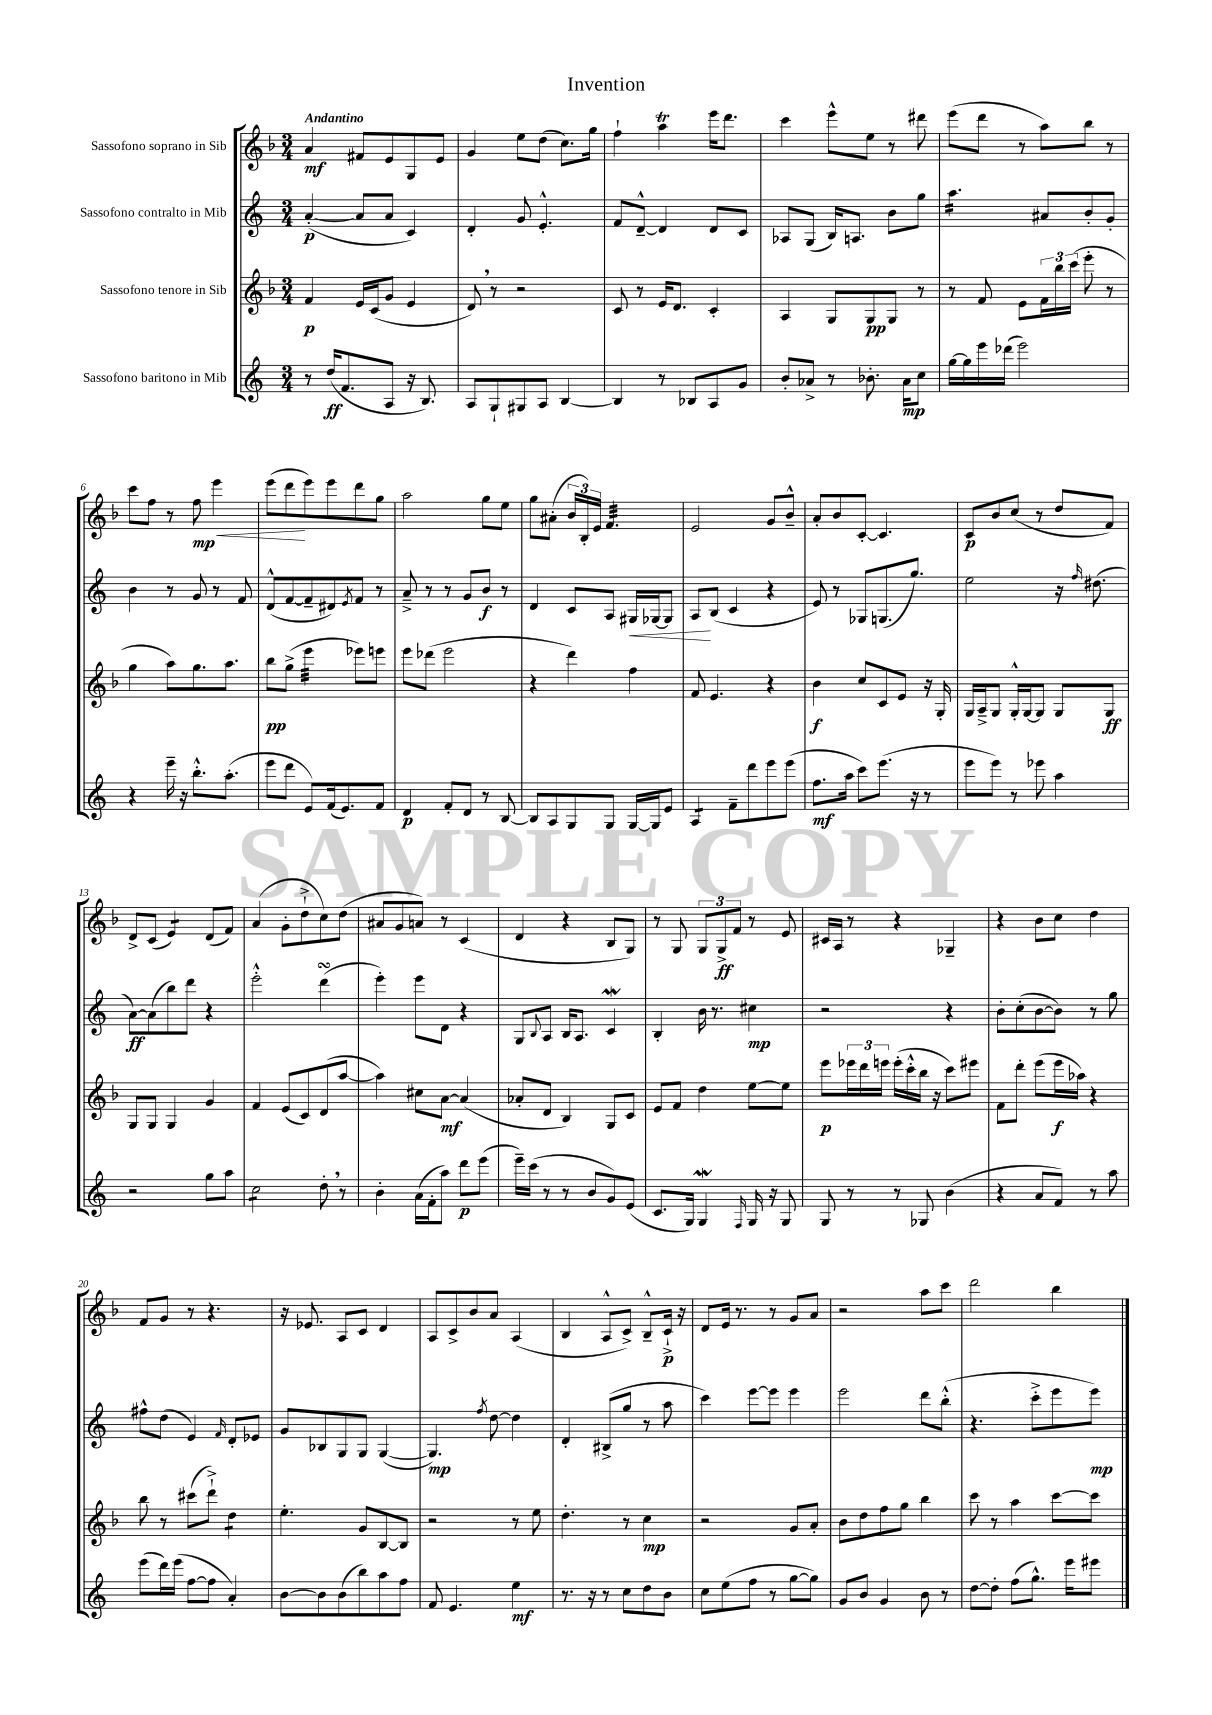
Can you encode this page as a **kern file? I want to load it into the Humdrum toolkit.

**kern	**kern	**kern	**kern
*staff4	*staff3	*staff2	*staff1
*clefG2	*clefG2	*clefG2	*clefG2
*k[]	*k[b-]	*k[]	*k[b-]
*M3/4	*M3/4	*M3/4	*M3/4
8r	4f	([4a'	4a
(16dd	.	.	.
8.f	.	.	.
.	16e	8a]	8f#
.	(16c	.	.
8A	8g	8a	8e
16r	4e	4c)	8G
8.B)	.	.	.
.	.	.	8e
=	=	=	=
8A	8d)	4d'	4g
8G`	8r	.	.
8G#	2r	8g	8ee
8A	.	4.e'^^	(8dd
[4B	.	.	8.cc)
.	.	.	16gg
=	=	=	=
4B]	8c	8f	4ff`
.	8r	[8d~^^	.
8r	16e	4d]	4aa
.	8.d	.	.
8B-	.	.	.
8A	4c'	8d	16eee
.	.	.	8.ddd
8g	.	8c	.
=	=	=	=
8b'	4A	8A-	4ccc
8a-^	.	(8G	.
8r	8G	16B)	8eee^^
.	.	8.A	.
8.b-'	8G	.	8ee
.	8G	8b	8r
16a-	.	.	.
8cc	8r	8gg	8ddd#
=	=	=	=
[16gg	8r	4.aa	(8eee
16gg]	.	.	.
16eee	8f	.	8ddd
(16ddd-	.	.	.
2eee)	8e	.	8r
.	24f	8a#	8aa)
.	24bb-	.	.
.	(24ccc	.	.
.	8eee'	8b'	8bb-
.	8r	8g'	8r
=	=	=	=
4r	4gg	4b	8ccc
.	.	.	8ff
16eee~	8aa)	8r	8r
16r	.	.	.
8.bb'^^	8.gg	8g	8ff
.	.	8r	4eee
(8.aa'	8.aa	.	.
.	.	8f	.
=	=	=	=
8eee	8bb-	(8d^^	(8eee
8ddd	(8gg^	[8f	8ddd
8e)	4eee	8f~]	8eee)
(16f	.	8d#)	8eee
8.e)	.	.	.
.	.	8qe	.
.	8eee-)	8f	8ddd
8f	8eee	8r	8gg
=	=	=	=
4d	8eee	8a~^	2aa
.	(8ddd-	8r	.
8f'	2eee	8r	.
8d	.	8g	.
8r	.	8b	8gg
[8B	.	8r	8ee
=	=	=	=
8B]	4r	4d	8gg
8A	.	.	(8a#'
8G	4ddd)	8c	24b-
.	.	.	24B-')
.	.	.	24e
8G	.	8A	4.f
[16G	4ff	16G#	.
16G]	.	[16G-	.
8e	.	8G-]	.
=	=	=	=
4A	8f	8A	2e
.	4.e	(8B	.
8f~	.	4c	.
8ddd	.	.	.
8eee	4r	4r	8g
(8eee	.	.	8b-~^^
=	=	=	=
8.ff	4b-	8e)	8a'
.	.	8r	8b-
16aa	.	.	.
8ccc)	8cc	8G-	[8c'
(8.eee	8c	(8.G	4.c]
.	8e	.	.
16r	.	8.gg)	.
8r	16r	.	.
.	16G'	.	.
=	=	=	=
8eee	16G	2ee	8c
.	16A~^	.	.
8eee)	8G	.	8b-
8r	16G'^^	.	(8cc
.	[16G	.	.
8eee-	8G]	.	8r
4aa	8G	16r	8dd
.	.	16qqff	.
.	.	(8.dd#	.
.	8G	.	8f)
=	=	=	=
2r	8G	[8a)	8d^
.	8G	(8a]	(8c
.	4G	8bb)	4e)
.	.	8ddd	.
8gg	4g	4r	(8d
8aa	.	.	8f)
=	=	=	=
2cc	4f	2eee'^^	(4a
.	(8e	.	8g'
.	8c)	.	8dd`^
8dd'	(8d	(4ddd	8cc)
8r	[8aa	.	(8dd
=	=	=	=
4b'	4aa])	4eee')	8a#
.	.	.	8g
(16a	8cc#	8eee	8a)
16f'	.	.	.
8aa)	[8a	8d	8r
8ddd	(4a]	4r	(4c
(8eee	.	.	.
=	=	=	=
16eee~)	8a-'	8G	4d
(16ccc	.	.	.
.	.	8qqB	.
8r	8d	8A	.
8r	4B-)	16B	4r
.	.	8.A	.
8b	.	.	.
8g)	8G	4c	8B-
(8e	8c	.	8G)
=	=	=	=
8.c	8e	4B'	8r
.	8f	.	8G
16G)	.	.	.
4G	4dd	16b	12G
.	.	8.r	.
.	.	.	12G^
.	.	.	12f
16qqF	.	.	.
16G	[8ee	4cc#	8r
16r	.	.	.
8G	8ee]	.	8e
=	=	=	=
8G	8eee	2r	16c#
.	.	.	16A
8r	24eee-	.	8r
.	24ddd	.	.
.	24eee	.	.
8r	(16eee'	.	4r
.	16ccc'^^	.	.
8G-	16bb-	.	.
.	16r	.	.
(4b	8ccc)	4r	4G-~
.	8eee#	.	.
=	=	=	=
4r	8f	8b'	4r
.	8ddd'	(8cc'	.
8a	(8eee	[8b	8b-
8f)	16eee	8b])	8cc
.	16aa-)	.	.
8r	4r	8r	4dd
8aa	.	8gg	.
=	=	=	=
(8eee	8bb-	8ff#^^	8f
16ddd)	8r	(8dd	8g
(16eee	.	.	.
[8ff	(8ccc#	4e)	8r
8ff]	8ddd`^)	.	4.r
.	.	16qqf	.
4a')	4dd	8d'	.
.	.	8e-	.
=	=	=	=
[8b	4.ee'	8g	16r
.	.	.	8.e-
8b]	.	8B-	.
(8b	.	8G	8A
8bb)	8g	8G	8c
8aa	[8B-	([4G	4d
8ff	8B-]	.	.
=	=	=	=
8f	2r	4.G])	8A
4.e	.	.	8c^
.	.	.	8b-
.	.	8qff	.
.	.	[8dd	8a
4ee	8r	4dd]	(4A
.	8ee	.	.
=	=	=	=
8.r	4.dd'	4d'	4B-
16r	.	.	.
8r	.	(8B#^	8A^^
8cc	8r	8gg	8c^)
8dd	4cc	8r	8B-~^^
8b	.	8aa	16c`^
.	.	.	16r
=	=	=	=
8cc	2r	4ccc)	8d
(8ee	.	.	16e
.	.	.	8.r
8ff	.	[8eee	.
8r	.	8eee]	8r
[8gg	8g	4eee	8g
8gg])	8a'	.	8a
=	=	=	=
8g	8b-	2eee	2r
8b	8dd	.	.
4g	8ff	.	.
.	8gg	.	.
8b	4bb-	8ddd	8aa
8r	.	(8bb'^^	8ccc
=	=	=	=
[8dd	8ccc	4.r	2ddd
8dd']	8r	.	.
(8ff	4aa	.	.
8.gg^^)	.	8ccc'^	.
.	[8ccc	8eee	4bb-
16eee	.	.	.
8eee#	8ccc]	8eee)	.
==	==	==	==
*-	*-	*-	*-
